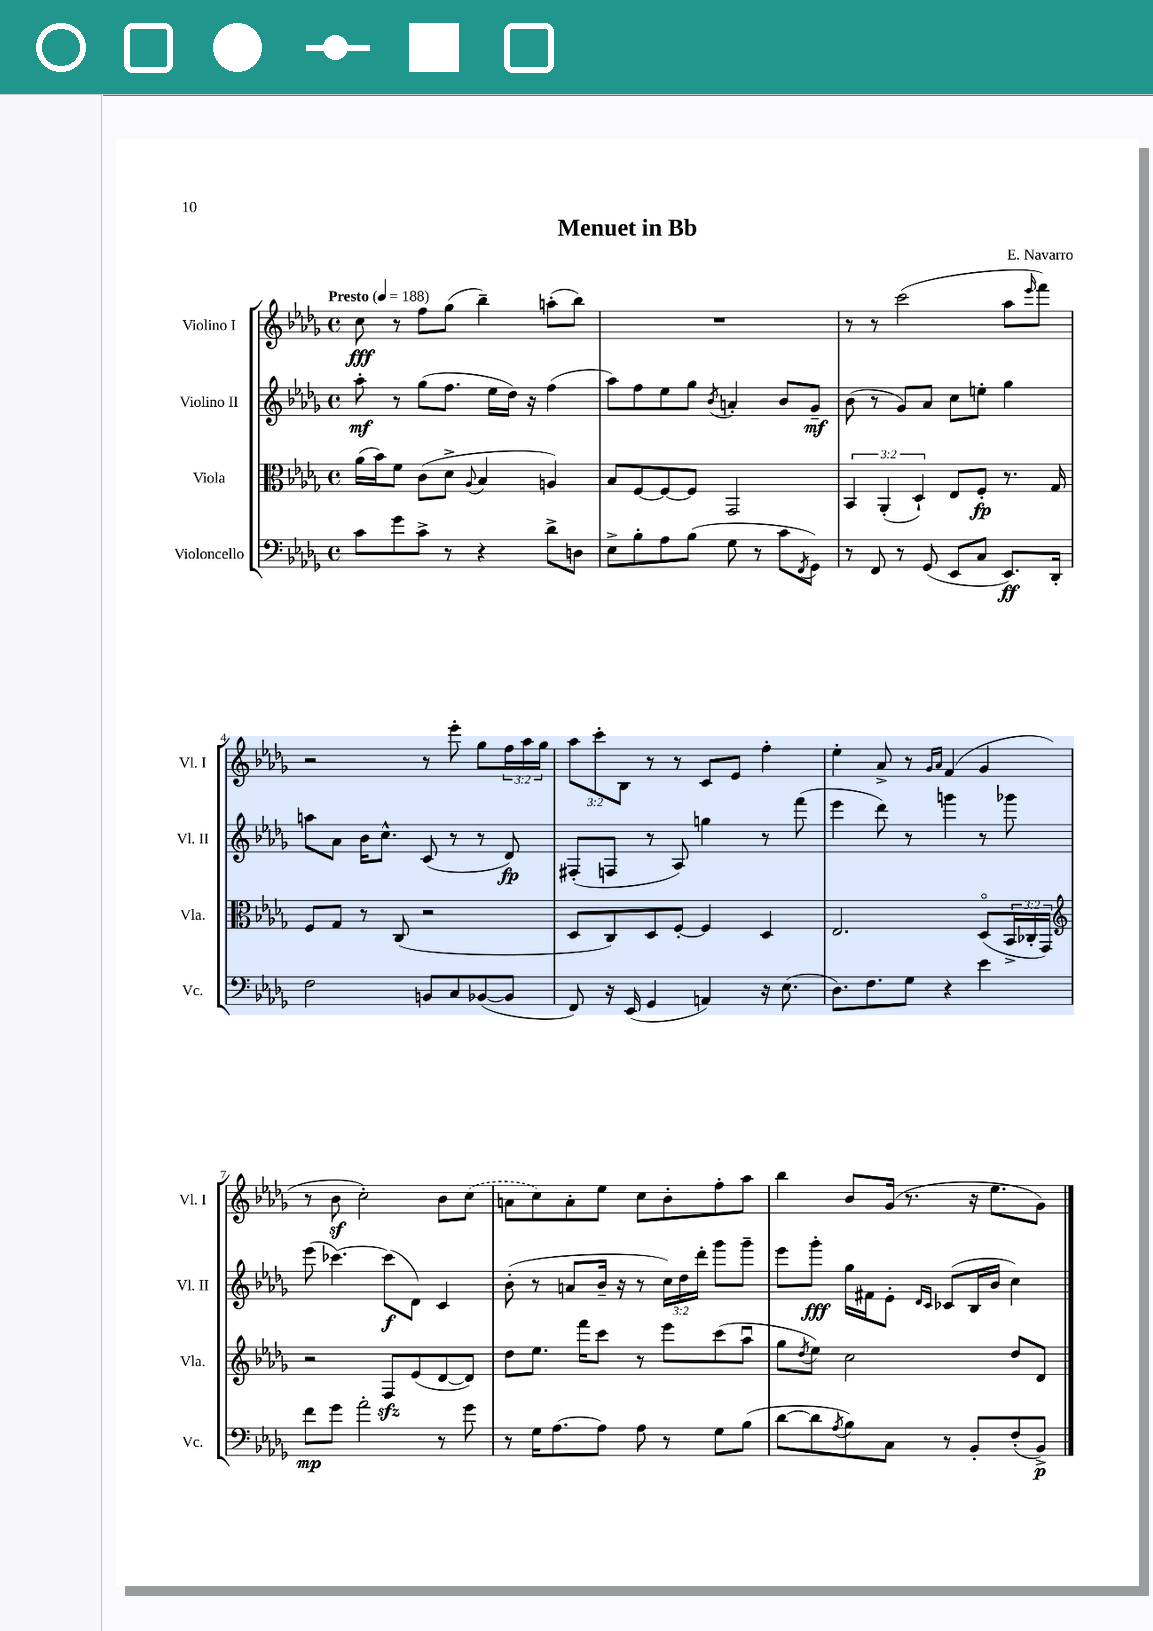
\header { title = "Menuet in Bb" composer = "E. Navarro" }
<<
\new StaffGroup <<
\new Staff = "s0" \with { instrumentName = "Violino I" shortInstrumentName = "Vl. I" } {
    \clef treble \key des \major \defaultTimeSignature \time 4/4 \override Staff.TupletNumber.text = #tuplet-number::calc-fraction-text \tempo "Presto" 4 = 188
    c''8\fff r8 f''8 ges''8( bes''4--) a''8-.( bes''8) |
    R1 |
    r8 r8 c'''2( aes''8 \grace { ees'''16 } f'''8) |
    r2 r8 ees'''8-. ges''8 \tuplet 3/2 { f''16 aes''16 ges''16 } |
    \tuplet 3/2 { aes''8 c'''8-. bes8 } r8 r8 c'8 ees'8 f''4-. |
    ees''4-. aes'8-> r8 \grace { ges'16 aes'16 } f'4( ges'4 |
    r8 bes'8\sf c''2-.) bes'8 \once \slurDashed c''8( |
    a'8 c''8) a'8-. ees''8 c''8 bes'8-. f''8-. aes''8 |
    bes''4 bes'8 ges'16( r8. r16 ees''8. ges'8) \bar "|." |
}
\new Staff = "s1" \with { instrumentName = "Violino II" shortInstrumentName = "Vl. II" } {
    \clef treble \key des \major \defaultTimeSignature \time 4/4 \override Staff.TupletNumber.text = #tuplet-number::calc-fraction-text
    aes''8-.\mf r8 ges''8( f''8. ees''16 des''16) r16 f''4( |
    aes''8) f''8 ees''8 ges''8 \acciaccatura { bes'8 } a'4-. bes'8 ges'8--\mf |
    bes'8( r8 ges'8) aes'8 c''8 e''8-. ges''4 |
    a''8 aes'8 bes'16 c''8.-^ c'8( r8 r8 des'8\fp) |
    fis8-.( f8 r8 aes8) g''4 r8 f'''8( |
    ees'''4 des'''8) r8 g'''4 r8 ges'''8 |
    ees'''8( ces'''4.~) ces'''8\f( des'8) c'4 |
    bes'8-.( r8 a'8 bes'16-- r16 r8 \tuplet 3/2 { c''16) des''16 des'''16-. } ges'''8 ges'''8-- |
    ees'''8 ges'''8-.\fff ges''16 fis'16 ees'8-. \grace { des'16 c'16 } ces'8( bes16 bes'16 c''4) \bar "|." |
}
\new Staff = "s2" \with { instrumentName = "Viola" shortInstrumentName = "Vla." } {
    \clef alto \key des \major \defaultTimeSignature \time 4/4 \override Staff.TupletNumber.text = #tuplet-number::calc-fraction-text
    aes'16( bes'16) f'8 c'8( des'8-> \appoggiatura { aes8 } bes4 a4) |
    bes8 f8~ f8~ f8 ges,2 |
    \tuplet 3/2 { bes,4 aes,4-.( des4-!) } ees8 f8-.\fp r8. ges16 |
    f8 ges8 r8 c8( r2 |
    des8 c8) des8 f8~-. f4 des4 |
    ees2. des8\flageolet( \tuplet 3/2 { bes,16-> ces16-. ges,16) } |
    \clef treble r2 f8\sfz ees'8( des'8~ des'8) |
    des''8 ees''8. f'''16 c'''8 r8 ees'''8 c'''8( aes''8\downbow |
    ges''8 \acciaccatura { des''8 } ees''8) c''2 des''8 des'8 \bar "|." |
}
\new Staff = "s3" \with { instrumentName = "Violoncello" shortInstrumentName = "Vc." } {
    \clef bass \key des \major \defaultTimeSignature \time 4/4
    c'8 ges'8 c'8-> r8 r4 des'8-> d8 |
    ees8-> bes8-. aes8 bes8( ges8 r8 c'8 \acciaccatura { f,8 } ges,8) |
    r8 f,8 r8 ges,8( ees,8 c8 ees,8.\ff) des,16-. |
    f2 b,8 c8 bes,8~( bes,8 |
    f,8) r16 ees,16( ges,4 a,4) r16 ees8.( |
    des8.) f8. ges8 r4 ees'4 |
    f'8\mp ges'8 aes'2-. r8 ges'8 |
    r8 ges16 aes8.~ aes8 aes8 r8 ges8 bes8( |
    des'8~ des'8 \acciaccatura { aes8 } bes8) c8 r8 bes,8-. f8-.( bes,8->\p) \bar "|." |
}
>>
>>
